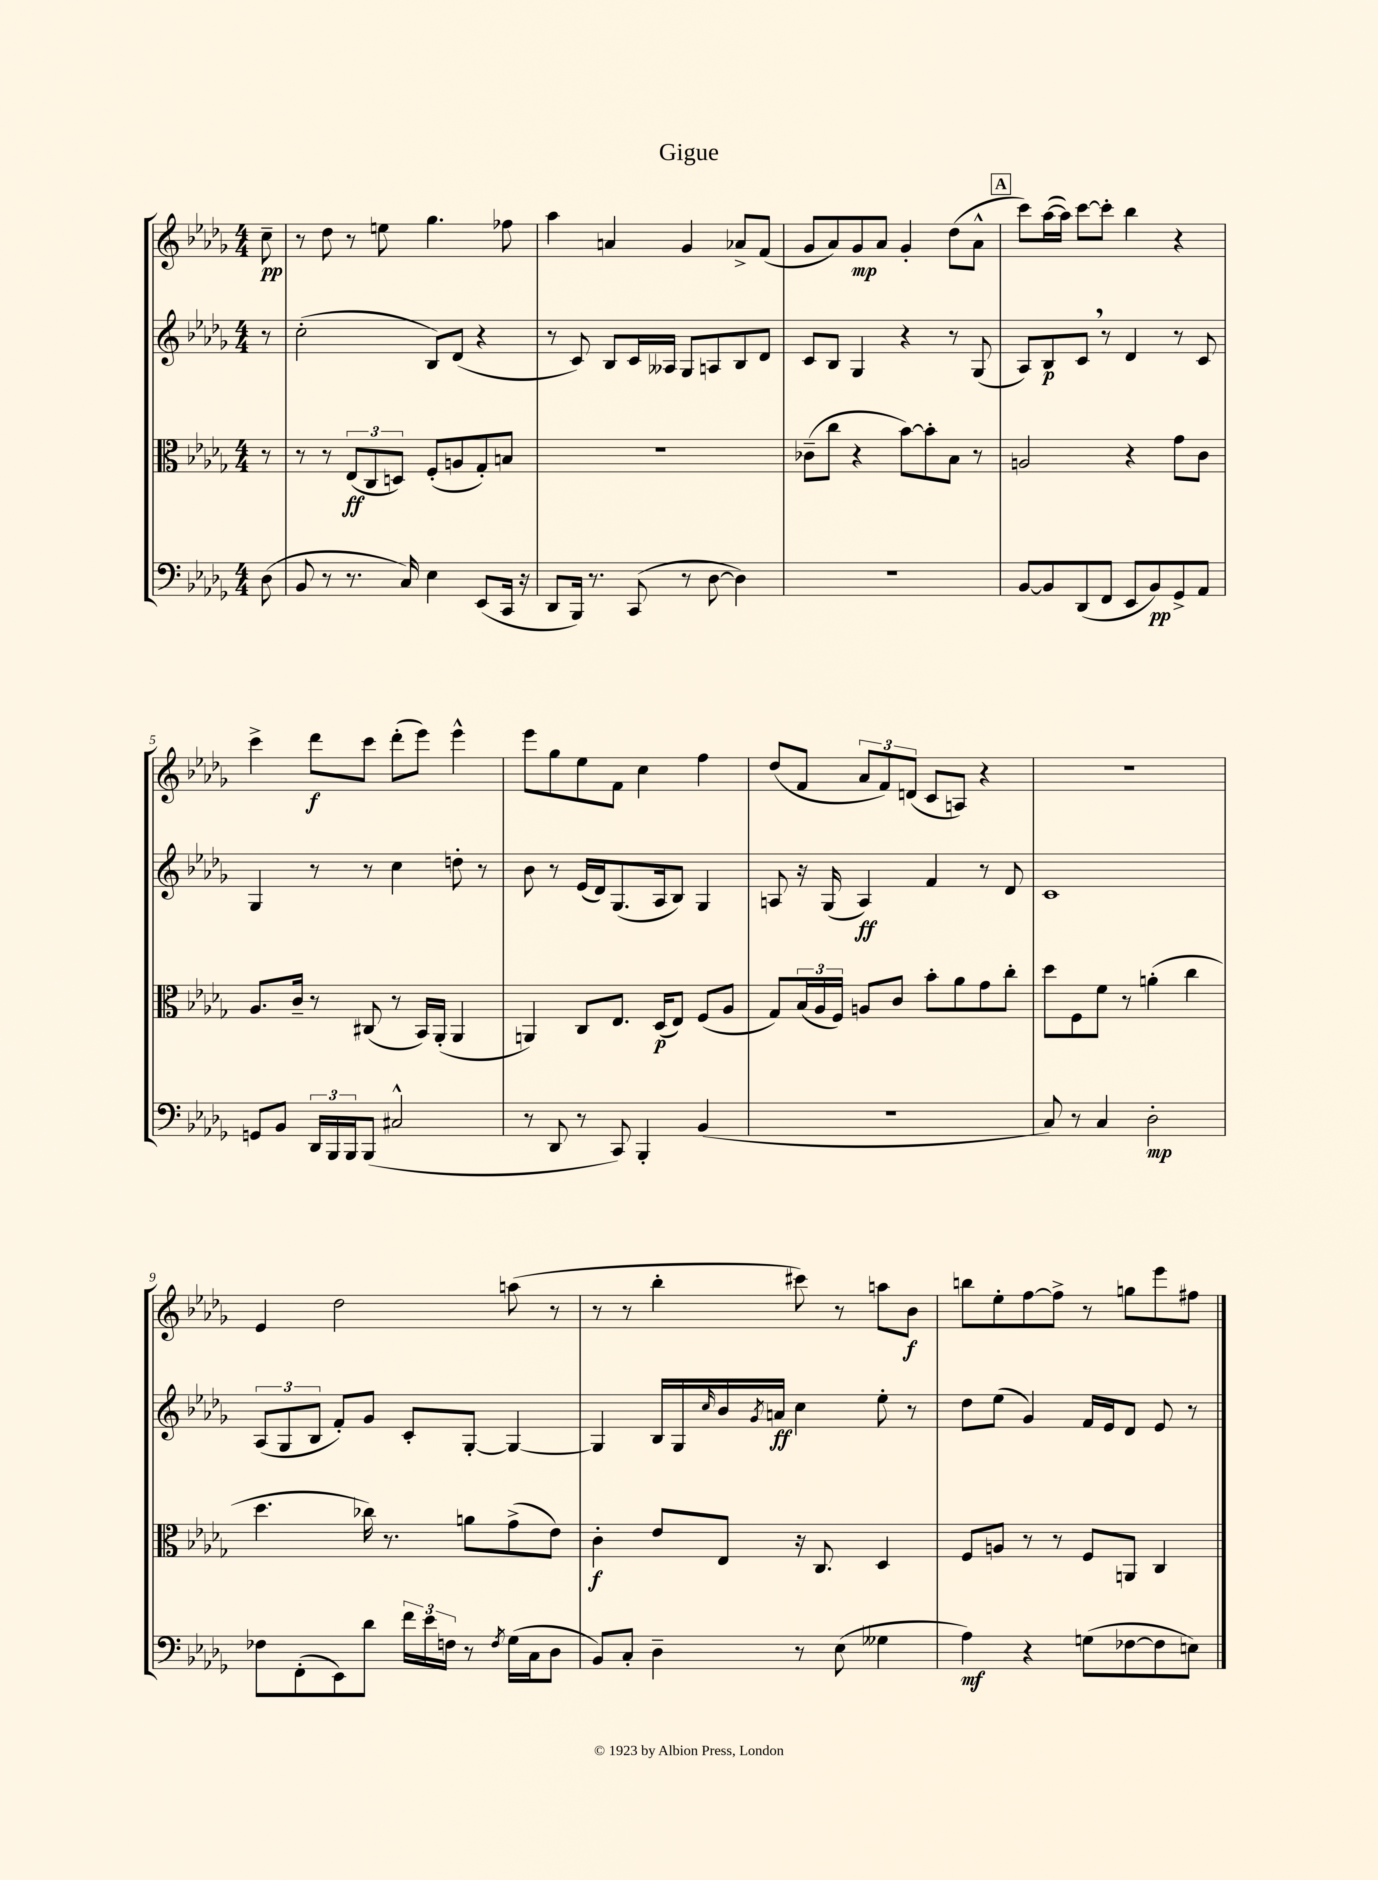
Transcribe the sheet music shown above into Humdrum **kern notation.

**kern	**kern	**kern	**kern
*staff4	*staff3	*staff2	*staff1
*clefF4	*clefC3	*clefG2	*clefG2
*k[b-e-a-d-g-]	*k[b-e-a-d-g-]	*k[b-e-a-d-g-]	*k[b-e-a-d-g-]
*M4/4	*M4/4	*M4/4	*M4/4
(8D-	8r	8r	8cc~
=	=	=	=
8BB-	8r	(2cc'	8r
8r	8r	.	8dd-
8.r	(12E-	.	8r
.	12C	.	.
.	.	.	8ee
.	12D)	.	.
16C)	.	.	.
4E-	(8F'	8B-)	4.gg-
.	8A	(8d-	.
(8EE-	8G-')	4r	.
16CC	8B	.	8ff-
16r	.	.	.
=	=	=	=
8DD-	1r	8r	4aa-
16BBB-)	.	8c)	.
8.r	.	.	.
.	.	8B-	4a
(8CC	.	16c	.
.	.	16A--	.
8r	.	8G-	4g-
[8D-	.	8A	.
4D-])	.	8B-	8a-^
.	.	8d-	(8f
=	=	=	=
1r	(8c-~	8c	8g-
.	8cc	8B-	8a-)
.	4r	4G-	8g-
.	.	.	8a-
.	[8b-)	4r	4g-'
.	8b-']	.	.
.	8B-	8r	(8dd-
.	8r	(8G-	8a-^^
=	=	=	=
[8BB-	2A	8A-)	8ccc)
8BB-]	.	8B-	([16aa-
.	.	.	16aa-])
(8DD-	.	8c	[8ccc
8FF	.	8r	8ccc']
8EE-	4r	4d-	4bb-
8BB-)	.	.	.
8GG-^	8g-	8r	4r
8AA-	8c	8c	.
=	=	=	=
8GG	8.A-	4G-	4ccc^
8BB-	.	.	.
.	16c~	.	.
24DD-	8r	8r	8ddd-
24BBB-	.	.	.
24BBB-	.	.	.
(8BBB-	(8C#	8r	8ccc
2C#^^	8r	4cc	(8ddd-'
.	16BB-)	.	8eee-)
.	(16AA-'	.	.
.	4AA-	8dd'	4eee-^^
.	.	8r	.
=	=	=	=
8r	4AA)	8b-	8eee-
8DD-	.	8r	8gg-
8r	8C	(16e-	8ee-
.	.	16d-)	.
8CC)	8.E-	(8.G-	8f
4BBB-'	.	.	4cc
.	(16D-	16A-	.
.	8E-)	8B-)	.
(4BB-	(8F	4G-	4ff
.	8A-	.	.
=	=	=	=
1r	8G-)	8A	(8dd-
.	(24B-	16r	8f
.	24A-	.	.
.	.	(16G-	.
.	24F)	.	.
.	8A	4A)	12a-
.	.	.	12f)
.	8c	.	.
.	.	.	(12d
.	8b-'	4f	8c
.	8a-	.	8A)
.	8g-	8r	4r
.	8cc'	8d-	.
=	=	=	=
8C)	8dd-	1c	1r
8r	8F	.	.
4C	8f	.	.
.	8r	.	.
2D-'	(4a'	.	.
.	4cc	.	.
=	=	=	=
8F-	4.dd-	(12A-	4e-
.	.	12G-	.
(8FF'	.	.	.
.	.	12B-	.
8EE-)	.	8f')	2dd-
8d-	16cc-)	8g-	.
.	8.r	.	.
24f	.	8c'	.
24e-	.	.	.
24F	.	.	.
8r	8a	[8G-'	.
8qF	.	.	.
(16G-	(8g-^	4G-_	(8aa
16C	.	.	.
8D-	8e-)	.	8r
=	=	=	=
8BB-)	4c'	4G-]	8r
8C'	.	.	8r
4D-~	8e-	16B-	4bb-'
.	.	16G-	.
.	.	16qqcc	.
.	8E-	16b-	.
.	.	8qg-	.
.	.	16a	.
8r	16r	4cc	8ccc#)
.	8.C	.	.
(8E-	.	.	8r
4G--	4D-	8ee-'	8aa
.	.	8r	8b-
=	=	=	=
4A-)	8F	8dd-	8bb
.	8A	(8ee-	8ee-'
4r	8r	4g-)	[8ff
.	8r	.	8ff^]
(8G	8F	16f	8r
.	.	16e-	.
[8F-	8AA	8d-	8gg
8F-]	4C	8e-	8eee-
8E)	.	8r	8ff#
==	==	==	==
*-	*-	*-	*-
